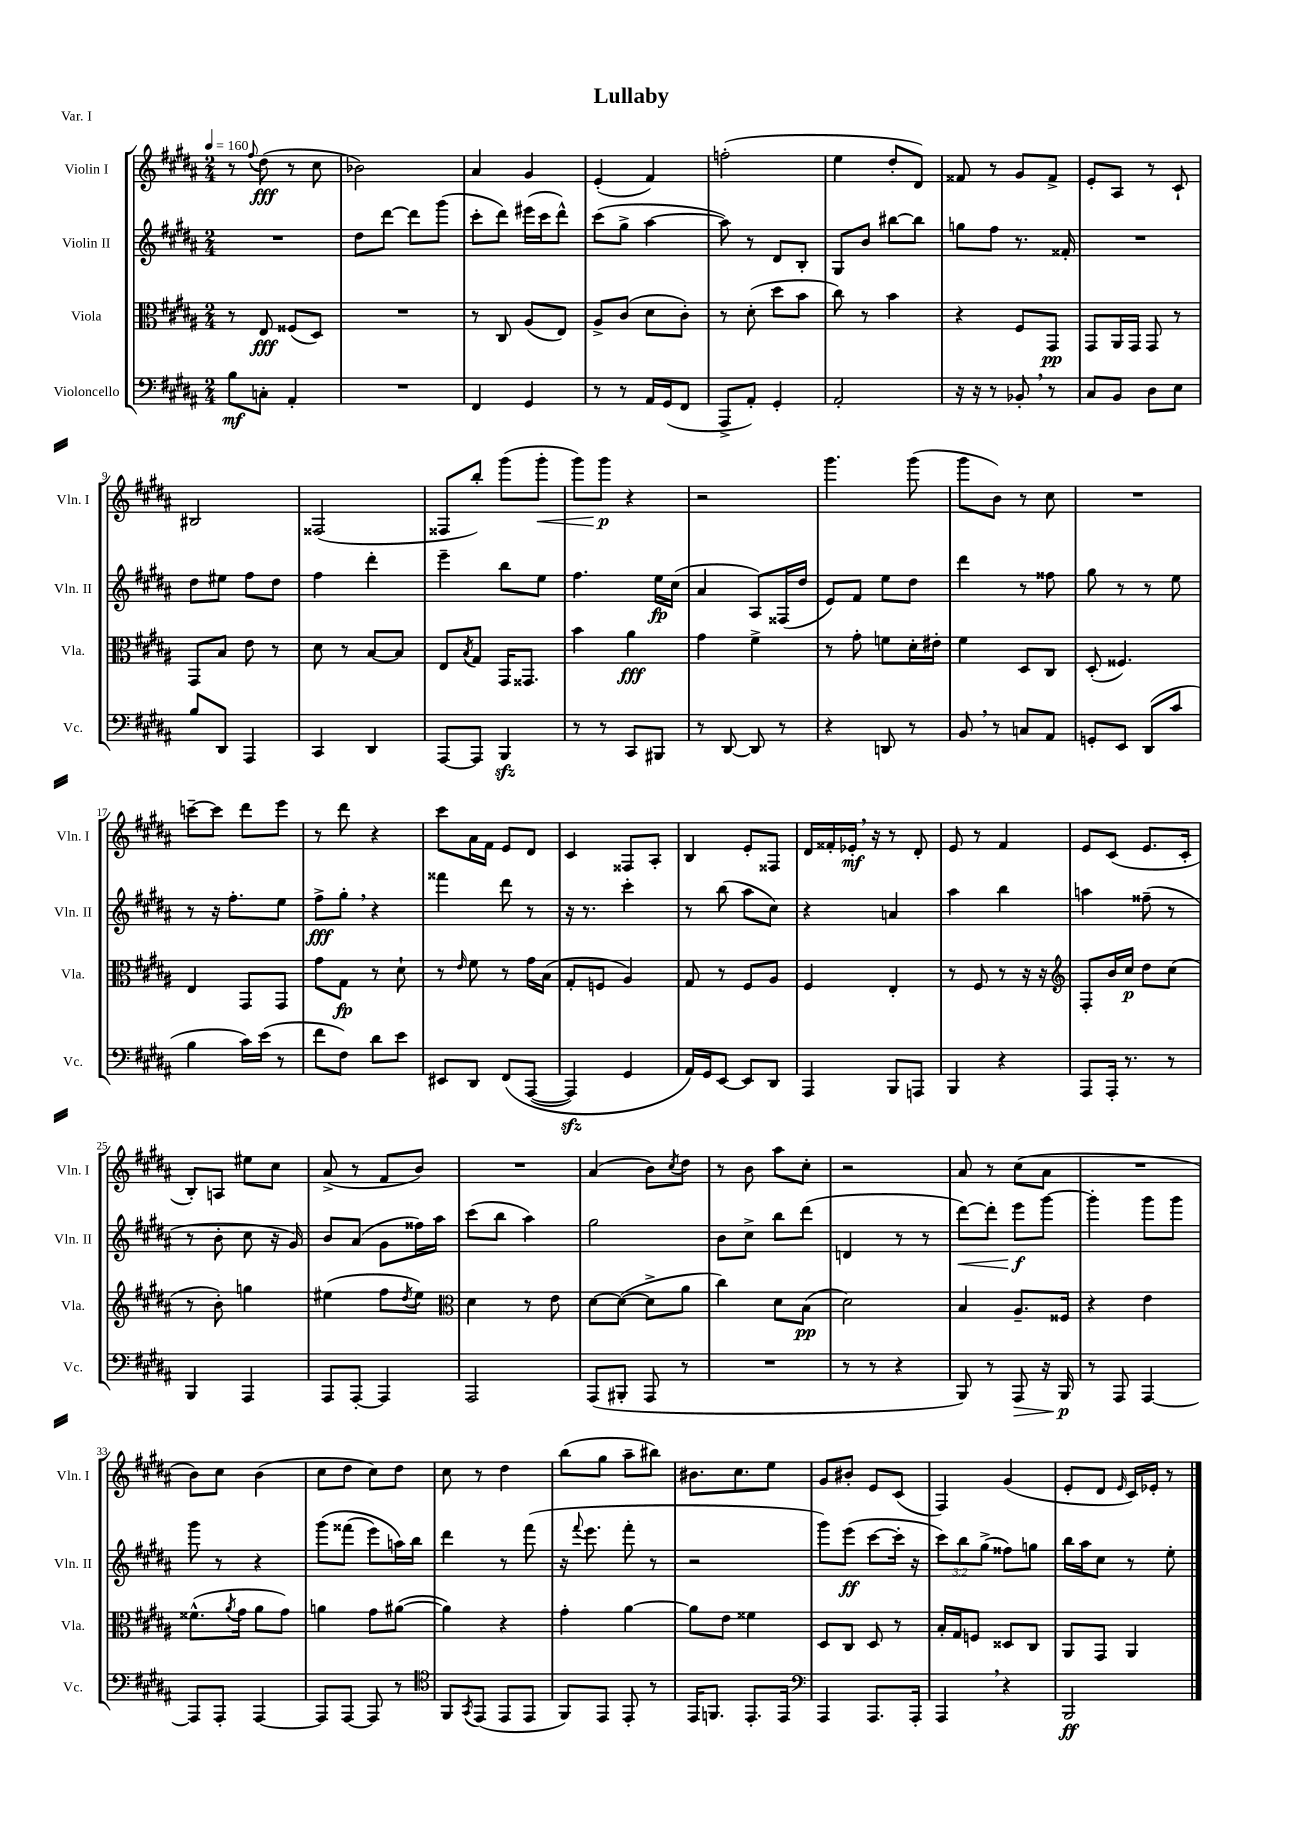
\header { title = "Lullaby" piece = "Var. I" }
<<
\new StaffGroup <<
\new Staff = "s0" \with { instrumentName = "Violin I" shortInstrumentName = "Vln. I" } {
    \clef treble \key b \major \numericTimeSignature \time 2/4 \tempo 4 = 160
    r8 \appoggiatura { fis''8 } dis''8\fff( r8 cis''8 |
    bes'2) |
    ais'4 gis'4 |
    e'4-.( fis'4) |
    f''2-.( |
    e''4 dis''8-. dis'8) |
    fisis'8 r8 gis'8 fisis'8-> |
    e'8-. ais8 r8 cis'8-! |
    bis2 |
    fisis2( |
    fisis8 b''8-.) gis'''8( gis'''8-.\< |
    gis'''8) gis'''8\p\! r4 |
    r2 |
    gis'''4. gis'''8( |
    gis'''8 b'8) r8 cis''8 |
    R2 |
    c'''8~-- c'''8 dis'''8 e'''8 |
    r8 dis'''8 r4 |
    cis'''8 ais'16 fis'16 e'8 dis'8 |
    cis'4 fisis8 ais8-. |
    b4 e'8-. fisis8 |
    dis'16 fisis'16-. ees'16-.\mf \breathe r16 r8 dis'8-. |
    e'8 r8 fis'4 |
    e'8 cis'8( e'8. cis'16-. |
    b8-.) a8 eis''8 cis''8 |
    ais'8->( r8 fis'8 b'8) |
    R2 |
    ais'4( b'8) \acciaccatura { cis''8 } dis''8 |
    r8 b'8 ais''8 cis''8-. |
    r2 |
    ais'8 r8 cis''8( ais'8 |
    R2 |
    b'8) cis''8 b'4( |
    cis''8 dis''8 cis''8) dis''8 |
    cis''8 r8 dis''4 |
    b''8( gis''8 ais''8-- bis''8) |
    bis'8. cis''8. e''8 |
    gis'8 bis'8-. e'8 cis'8( |
    fis4) gis'4( |
    e'8-. dis'8 \grace { e'16 } cis'16) ees'16-. r8 \bar "|." |
}
\new Staff = "s1" \with { instrumentName = "Violin II" shortInstrumentName = "Vln. II" } {
    \clef treble \key b \major \numericTimeSignature \time 2/4 \override Staff.TupletNumber.text = #tuplet-number::calc-fraction-text
    R2 |
    dis''8 dis'''8~ dis'''8 gis'''8( |
    cis'''8-. dis'''8) eis'''16( cis'''16 dis'''8-^) |
    cis'''8( gis''8-> ais''4~ |
    ais''8) r8 dis'8 b8-. |
    gis8 b'8 bis''8~ bis''8 |
    g''8 fis''8 r8. fisis'16-. |
    R2 |
    dis''8 eis''8 fis''8 dis''8 |
    fis''4 dis'''4-. |
    e'''4-- b''8 e''8 |
    fis''4. e''16\fp cis''16( |
    ais'4 ais8) fisis16( dis''16 |
    e'8) fis'8 e''8 dis''8 |
    dis'''4 r8 fisis''8 |
    gis''8 r8 r8 e''8 |
    r8 r16 fis''8.-. e''8 |
    fis''8->\fff gis''8-. \breathe r4 |
    fisis'''4 dis'''8 r8 |
    r16 r8. cis'''4-. |
    r8 b''8( ais''8 cis''8) |
    r4 a'4 |
    ais''4 b''4 |
    a''4 fisis''8--( r8 |
    r8 b'8-. cis''8 r16 gis'16) |
    b'8 ais'8( gis'8 fisis''16) ais''16 |
    cis'''8( b''8 ais''4) |
    gis''2 |
    b'8 cis''8-> b''8 dis'''8( |
    d'4 r8 r8 |
    dis'''8~\<) dis'''8-. e'''8\f\! gis'''8~ |
    gis'''4-. gis'''8 gis'''8 |
    gis'''8 r8 r4 |
    gis'''8\( fisis'''8( e'''8) a''16\) b''16 |
    dis'''4 r8 fis'''8( |
    r16 \appoggiatura { fis'''8 } e'''8. fis'''8-. r8 |
    r2 |
    gis'''8) e'''8\ff( cis'''8~ cis'''16-. r16 |
    \tuplet 3/2 { cis'''8) b''8 gis''8->( } fisis''8) g''8 |
    b''16 ais''16 cis''8 r8 e''8-. \bar "|." |
}
\new Staff = "s2" \with { instrumentName = "Viola" shortInstrumentName = "Vla." } {
    \clef alto \key b \major \numericTimeSignature \time 2/4
    r8 e8\fff fisis8( dis8) |
    R2 |
    r8 cis8 ais8( e8) |
    ais8-> cis'8( dis'8 cis'8-.) |
    r8 dis'8-.( dis''8 b'8 |
    cis''8) r8 b'4 |
    r4 fis8 gis,8\pp |
    gis,8 ais,16 gis,16 gis,8 r8 |
    gis,8 b8 e'8 r8 |
    dis'8 r8 b8~ b8 |
    e8 \acciaccatura { b8 } gis8 gis,16 gisis,8. |
    b'4 ais'4\fff |
    gis'4 fis'4-> |
    r8 gis'8-. f'8 dis'16-. eis'16-. |
    fis'4 dis8 cis8 |
    dis8-.( fisis4.) |
    e4 gis,8 gis,8 |
    gis'8 gis8\fp r8 dis'8-! |
    r8 \grace { e'16 } fis'8 r8 gis'16 b16( |
    gis8-. f8 ais4) |
    gis8 r8 fis8 ais8 |
    fis4 e4-. |
    r8 fis8 r8 r16 r16 |
    \clef treble fis8-. b'16 cis''16\p dis''8 cis''8( |
    r8 b'8-.) g''4 |
    eis''4( fis''8 \acciaccatura { dis''8 } eis''8) |
    \clef alto dis'4 r8 e'8 |
    dis'8~ dis'8~( dis'8-> ais'8 |
    cis''4) dis'8 b8\pp( |
    dis'2) |
    b4 ais8.-- fisis16 |
    r4 e'4 |
    fisis'8.-^( \acciaccatura { ais'8 } gis'16 ais'8 gis'8) |
    a'4 gis'8 ais'8~( |
    ais'4) r4 |
    gis'4-. ais'4~ |
    ais'8 e'8 fisis'4 |
    dis8 cis8 dis8 r8 |
    b16-. gis16 f8 disis8 cis8 |
    ais,8 gis,8 ais,4 \bar "|." |
}
\new Staff = "s3" \with { instrumentName = "Violoncello" shortInstrumentName = "Vc." } {
    \clef bass \key b \major \numericTimeSignature \time 2/4
    b8\mf c8-. ais,4-. |
    R2 |
    fis,4 gis,4 |
    r8 r8 ais,16 gis,16( fis,8 |
    ais,,8-> ais,8-.) gis,4-. |
    ais,2-. |
    r16 r16 r8 bes,8-. \breathe r8 |
    cis8 b,8 dis8 e8 |
    b8 dis,8 ais,,4 |
    cis,4 dis,4 |
    ais,,8~ ais,,8 b,,4\sfz |
    r8 r8 cis,8 bis,,8 |
    r8 dis,8~ dis,8 r8 |
    r4 d,8 r8 |
    b,8 \breathe r8 c8 ais,8 |
    g,8-. e,8 dis,8( cis'8 |
    b4 cis'16) e'16( r8 |
    fis'8 fis8) dis'8 e'8 |
    eis,8 dis,8 fis,8\( ais,,8~( |
    ais,,4\sfz) gis,4 |
    ais,16\) gis,16 e,8~ e,8 dis,8 |
    ais,,4 b,,8 a,,8 |
    b,,4 r4 |
    ais,,8 ais,,16-. r8. r8 |
    b,,4 ais,,4 |
    ais,,8 ais,,8~-. ais,,4 |
    ais,,2 |
    ais,,8( bis,,8-. ais,,8 r8 |
    R2 |
    r8 r8 r4 |
    b,,8) r8 ais,,8\> r16 b,,16\p\! |
    r8 ais,,8 ais,,4~ |
    ais,,8 ais,,8-. ais,,4~ |
    ais,,8 ais,,8~ ais,,8 r8 |
    \clef tenor fis,8 \acciaccatura { gis,8 } e,8( e,8 e,8 |
    fis,8) e,8 e,8-. r8 |
    e,16 f,8. e,8.-. e,16 |
    \clef bass ais,,4 ais,,8. ais,,16-. |
    ais,,4 \breathe r4 |
    b,,2\ff \bar "|." |
}
>>
>>
